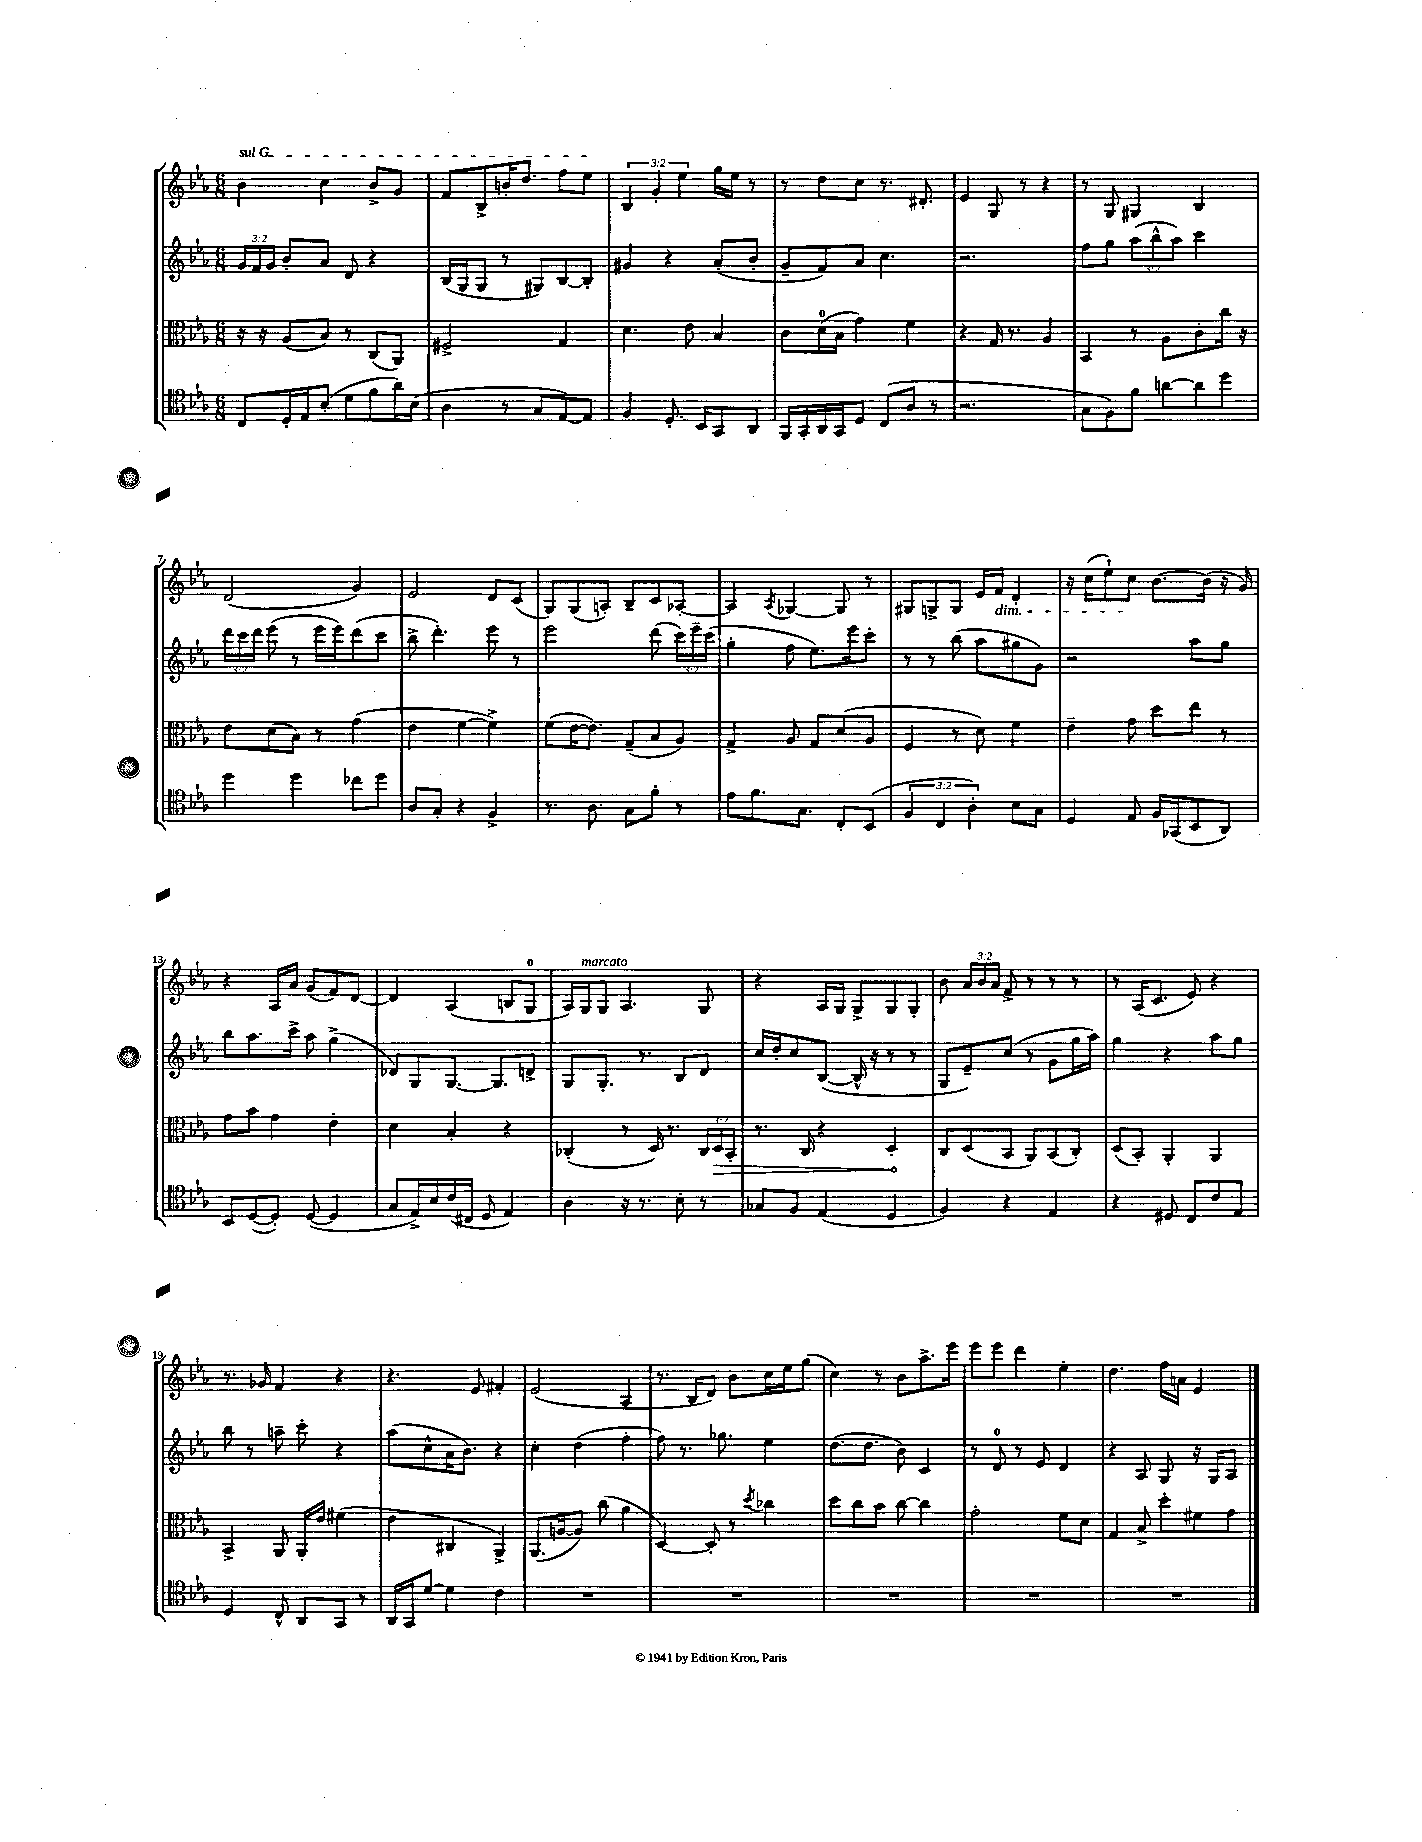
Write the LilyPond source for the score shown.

<<
\new StaffGroup <<
\new Staff = "s0" {
    \clef treble \key ees \major \numericTimeSignature \time 6/8 \override Staff.TupletNumber.text = #tuplet-number::calc-fraction-text
    \autoBeamOff \once \override TextSpanner.bound-details.left.text = \markup { \italic "sul G" } bes'4\startTextSpan c''4 bes'8[-> g'8] |
    f'8[ bes8-> b'16-. d''8.] f''8[ ees''8]\stopTextSpan |
    \tuplet 3/2 { bes4 g'4-. ees''4 } g''16[ ees''16] r8 |
    r8 d''8[ c''8] r8. dis'8.-. |
    ees'4 g8 r8 r4 |
    r8 g8 gis4 bes4 |
    d'2( g'4) |
    ees'2 d'8[ c'8]( |
    g8[) g8( a8]-.) bes8[-- c'8 aes8]~-. |
    aes4 \acciaccatura { aes8 } ges4~ ges8 r8 |
    gis8[ g8-> g8] ees'16[ f'16]\dim d'4-. |
    r16 c''16[( ees''8-!) c''8]\! bes'8.[~ bes'16]( r16 g'16) |
    r4 aes16[ aes'16] g'8[( f'8) d'8]~ |
    d'4 aes4( b8[ g8]-0 |
    aes16[) g16^\markup { \italic "marcato" } g8] aes4. g8 |
    r4 aes16[ g16] g8[-> g8 g8]-. |
    bes'8 \tuplet 3/2 { aes'16[ bes'16 aes'16] } f'8-> r8 r8 r8 |
    r8 aes16[( c'8.] ees'8) r4 |
    r8. ges'16 f'4 r4 |
    r4. ees'8 fis'4-. |
    ees'2( aes4 |
    r8. bes16[ d'8]) bes'8[ c''16 ees''16 g''8]( |
    c''4) r8 bes'8[ aes''8.-> ees'''16] |
    ees'''8[ ees'''8] d'''4 ees''4-. |
    d''4. f''16[ a'16] ees'4 \bar "|." |
}
\new Staff = "s1" {
    \clef treble \key ees \major \numericTimeSignature \time 6/8 \override Staff.TupletNumber.text = #tuplet-number::calc-fraction-text
    \autoBeamOff \tuplet 3/2 { g'16[ f'16 g'16] } bes'8[-. aes'8] d'8 r4 |
    bes16[( g16 g8] r8 gis8[) bes8~ bes8]-. |
    gis'4 r4 aes'8[-.( bes'8]-. |
    g'8[-- f'8) aes'8] c''4. |
    r2. |
    f''8[ g''8] \tuplet 3/2 { aes''8[( bes''8-^ aes''8]) } c'''4 |
    \tuplet 3/2 { d'''16[ c'''16 d'''16] } ees'''8( r8 ees'''16[ ees'''16) d'''8( c'''8] |
    bes''8-> d'''4.-.) ees'''8 r8 |
    ees'''2 d'''8( \tuplet 3/2 { c'''16[) ees'''16-- c'''16]( } |
    g''4-. f''8 ees''8.[) ees'''16 c'''8]-. |
    r8 r8 bes''8( aes''8[ gis''8 g'8]) |
    r2 aes''8[ g''8] |
    bes''8[ aes''8. c'''16]-> aes''8 g''4->( |
    des'8[) g8 g8.]~ g8.[ d'8]-> |
    g8[ g8.]-. r8. bes8[ d'8] |
    c''16[ d''16-. c''8 bes8]~( bes16-^ r16 r8 r8 |
    g8[ ees'8--) c''8]( r8 g'8[ g''16 aes''16]) |
    g''4 r4 aes''8[ g''8] |
    bes''8 r8 a''8-- c'''8-. r4 |
    aes''8[( c''8-^ aes'16 bes'8.]) r4 |
    c''4-. d''4( f''4-. |
    f''8) r8. ges''8. ees''4 |
    d''8.[( d''8.] bes'8) c'4 |
    r8 d'8-0 r8 ees'8 d'4 |
    r4 aes8 g8 r16 g16[ aes8] \bar "|." |
}
\new Staff = "s2" {
    \clef alto \key ees \major \numericTimeSignature \time 6/8 \override Staff.TupletNumber.text = #tuplet-number::calc-fraction-text
    \autoBeamOff r16 r16 aes8[( bes8]) r8 c8[( aes,8]) |
    fis2-> g4 |
    d'4. ees'8 bes4 |
    c'8[ d'16-0( bes16] g'4) f'4 |
    r4 g16 r8. aes4 |
    bes,4 r8 aes8[ c'8-. c''16] r16 |
    ees'8[ d'8( bes8]) r8 g'4( |
    ees'4 f'4~ f'4->) |
    f'8[( ees'16~ ees'8.]) g8[--( bes8 aes8]) |
    g4-> aes8 g8[ d'8( aes8] |
    f4 r8 d'8) f'4 |
    ees'4-- g'8 d''8[ ees''8] r8 |
    g'8[ bes'8] g'4 ees'4-. |
    d'4 bes4-. r4 |
    ces4-.( r8 d16) r8. \tuplet 3/2 { ces16[ \once \override Hairpin.circled-tip = ##t d16\> bes,16]-. } |
    r8. c16 r4 d4-.\! |
    c8[ d8( bes,8] aes,8[) bes,8( c8]-.) |
    d8[( bes,8]-.) aes,4-. aes,4 |
    bes,4-> aes,8 aes,16[-. ees'16] fis'4( |
    ees'4 cis4 aes,4->) |
    aes,8.[( a16~ a8]) c''8( aes'4 |
    d4~) d8-. r8 \acciaccatura { d''8 } ces''4 |
    d''8[ c''8 bes'8] c''8~ c''4 |
    g'2-. f'8[ d'8] |
    g4 bes8-> d''8[-. fis'8 g'8] \bar "|." |
}
\new Staff = "s3" {
    \clef tenor \key ees \major \numericTimeSignature \time 6/8 \override Staff.TupletNumber.text = #tuplet-number::calc-fraction-text
    \autoBeamOff c8[ d16-. ees16 bes8]-.( d'8[ f'8 aes'16) bes16]( |
    aes4 r8 g8[ ees8~) ees8] |
    f4 d8.-. bes,16[ g,8 aes,8] |
    f,16[ g,16-. aes,16 g,16 d8] c8[( aes8] r8 |
    r2. |
    g8[ f8) f'8] a'8[~ a'8 d''8] |
    d''4 d''4 ces''8[ d''8] |
    aes8[ g8]-. r4 f4-> |
    r8. aes8. g8[ f'8]-. r8 |
    ees'8[ f'8. g8.] c8[-. bes,8]( |
    \tuplet 3/2 { f4 c4 aes4-.) } bes8[ g8] |
    d4 ees8 f16[ ges,16( bes,8 aes,8]) |
    bes,8[ d8~( d8]-.) d8~( d4 |
    g8[ ees16->) bes16 c'16( cis16] d8 ees4) |
    aes4 r16 r8. bes8-. r8 |
    ges8[ f8] ees4( d4 |
    f4) r4 ees4 |
    r4 dis8 c8[ c'8 ees8] |
    d4 c8-^ aes,8[ g,8] r8 |
    aes,16[ g,16 d'8]~ d'4 c'4 |
    R2. |
    R2. |
    R2. |
    R2. |
    R2. \bar "|." |
}
>>
>>
